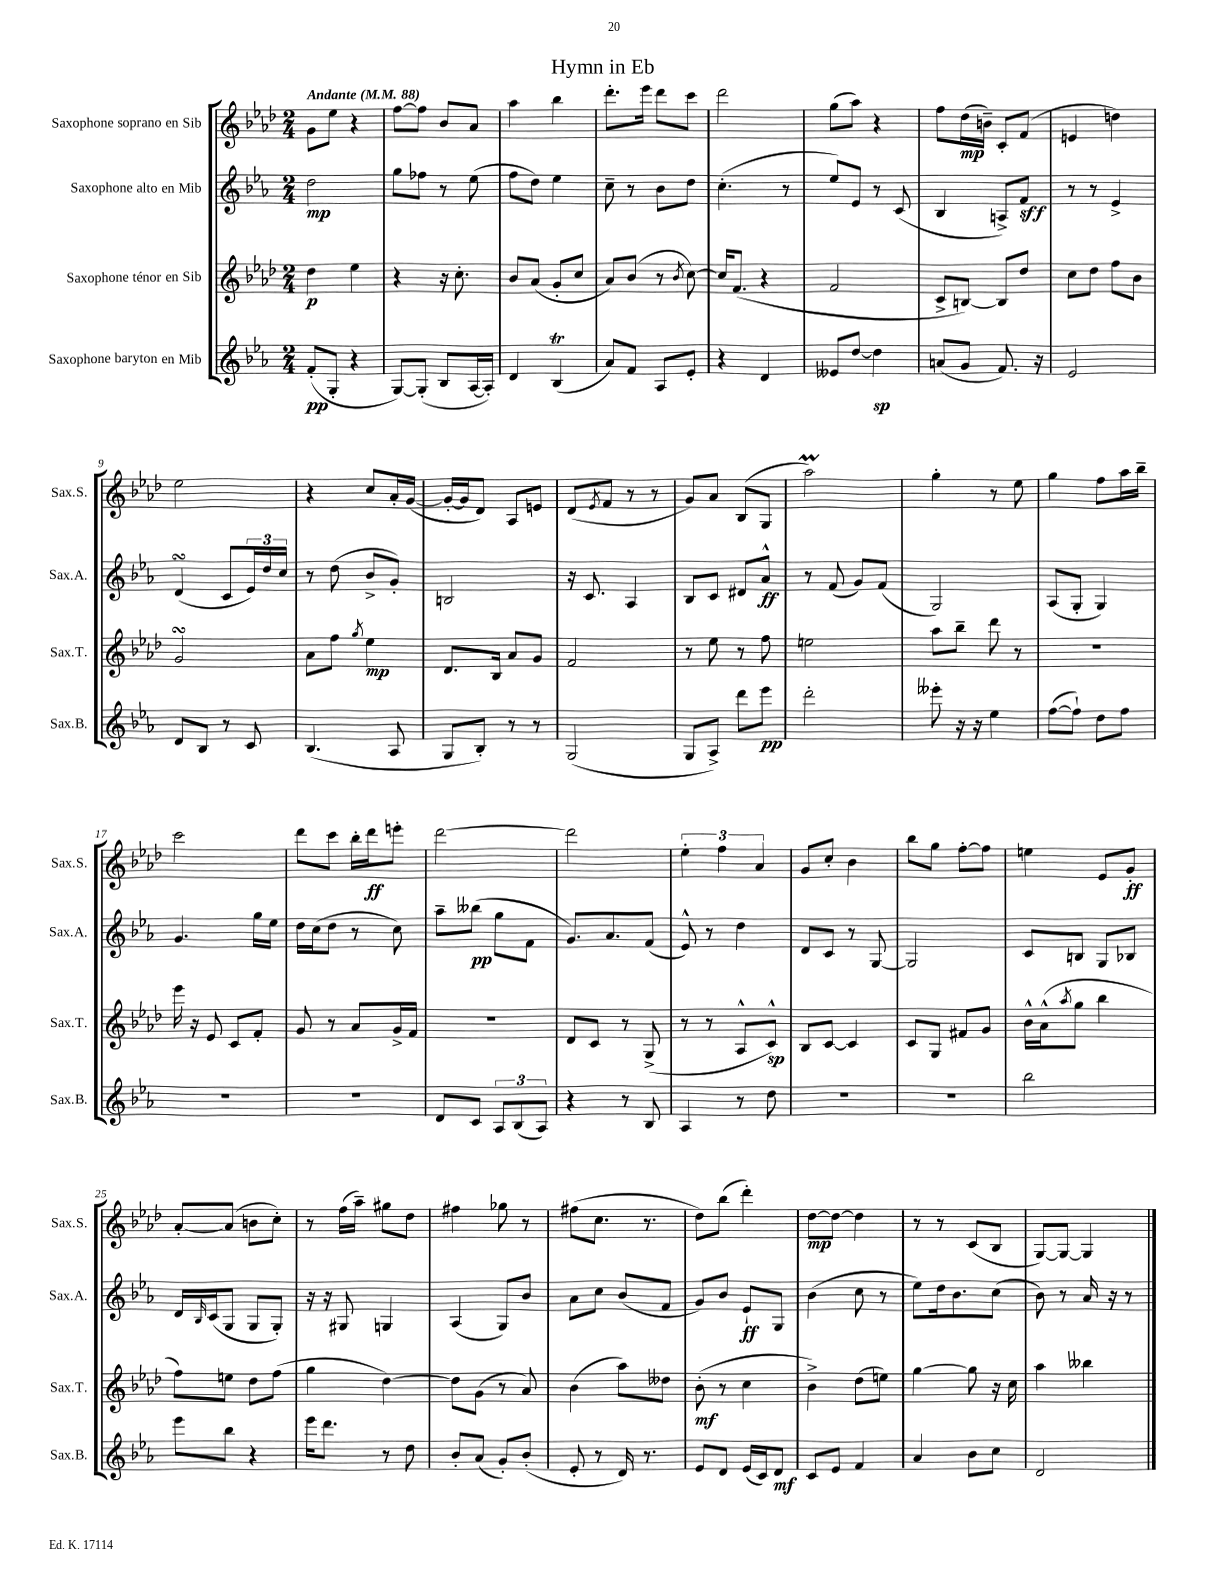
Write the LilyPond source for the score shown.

\header { title = "Hymn in Eb" }
<<
\new StaffGroup <<
\new Staff = "s0" \with { instrumentName = "Saxophone soprano en Sib" shortInstrumentName = "Sax.S." } {
    \clef treble \key aes \major \numericTimeSignature \time 2/4 \tempo "Andante" 4 = 88
    g'8 ees''8 r4 |
    f''8~ f''8 bes'8 aes'8 |
    aes''4 bes''4 |
    des'''8.-. ees'''16 des'''8 c'''8 |
    des'''2 |
    g''8( aes''8) r4 |
    f''8 des''16\mp( b'16--) c'8-. f'8( |
    e'4 d''4) |
    ees''2 |
    r4 c''8 aes'16-. g'16~( |
    g'16~-. g'16 des'8) aes8 e'8 |
    des'8( \acciaccatura { ees'8 } f'8 r8 r8 |
    g'8) aes'8 bes8( g8 |
    aes''2\prall) |
    g''4-. r8 ees''8 |
    g''4 f''8 aes''16 bes''16-- |
    c'''2 |
    des'''8 c'''8 bes''16-. des'''16\ff e'''8-. |
    des'''2~ |
    des'''2 |
    \tuplet 3/2 { ees''4-. f''4 aes'4 } |
    g'8 c''8-. bes'4 |
    bes''8 g''8 f''8~-. f''8 |
    e''4 ees'8 g'8-.\ff |
    aes'8~-. aes'8( b'8 c''8-.) |
    r8 f''16( aes''16--) gis''8 des''8 |
    fis''4 ges''8 r8 |
    fis''8( c''8. r8. |
    des''8) bes''8( des'''4-.) |
    des''8~\mp des''8~ des''4 |
    r8 r8 c'8( bes8 |
    g8~) g8~ g4 \bar "|." |
}
\new Staff = "s1" \with { instrumentName = "Saxophone alto en Mib" shortInstrumentName = "Sax.A." } {
    \clef treble \key ees \major \numericTimeSignature \time 2/4
    d''2\mp |
    g''8 fes''8 r8 ees''8( |
    f''8 d''8) ees''4 |
    c''8-- r8 bes'8 d''8 |
    c''4.-.( r8 |
    ees''8) ees'8 r8 c'8( |
    bes4 a8->) f'8\sff |
    r8 r8 ees'4-> |
    d'4\turn( c'8 \tuplet 3/2 { ees'16) d''16 c''16 } |
    r8 d''8( bes'8-> g'8-.) |
    b2 |
    r16 c'8. aes4 |
    bes8 c'8 dis'8 aes'8-^\ff |
    r8 f'8( g'8) f'8( |
    g2) |
    aes8( g8-. g4) |
    g'4. g''16 ees''16 |
    d''16 c''16( d''8 r8 c''8) |
    aes''8-- beses''8\pp( g''8 f'8 |
    g'8.) aes'8. f'8( |
    ees'8-^) r8 d''4 |
    d'8 c'8 r8 g8~ |
    g2 |
    c'8 b8 g8 bes8 |
    d'16 \grace { bes16 } c'16( g8 g8 g8-.) |
    r16 r16 gis8 g4 |
    aes4( g8) bes'8 |
    aes'8 c''8 bes'8( f'8 |
    g'8) bes'8 ees'8-!\ff g8 |
    bes'4( c''8 r8 |
    ees''8) d''16 bes'8. c''8( |
    bes'8) r8 aes'16 r16 r8 \bar "|." |
}
\new Staff = "s2" \with { instrumentName = "Saxophone ténor en Sib" shortInstrumentName = "Sax.T." } {
    \clef treble \key aes \major \numericTimeSignature \time 2/4
    des''4\p ees''4 |
    r4 r16 c''8.-. |
    bes'8 aes'8( g'8-. c''8 |
    aes'8) bes'8( r8 \acciaccatura { bes'8 } c''8~) |
    c''16 f'8.( r4 |
    f'2 |
    c'8-> b8~) b8 des''8 |
    c''8 des''8 f''8 bes'8 |
    g'2\turn |
    aes'8 f''8 \acciaccatura { g''8 } ees''4\mp |
    des'8. bes16 aes'8 g'8 |
    f'2 |
    r8 ees''8 r8 f''8 |
    e''2 |
    aes''8 bes''8-- des'''8 r8 |
    R2 |
    ees'''16 r16 ees'8 c'8 f'8-. |
    g'8 r8 aes'8 g'16-> f'16 |
    R2 |
    des'8 c'8 r8 g8->( |
    r8 r8 aes8-^ c'8-^\sp) |
    bes8 c'8~ c'4 |
    c'8 g8 fis'8 g'8 |
    bes'16-^ aes'16-^( \acciaccatura { aes''8 } g''8 bes''4 |
    f''8) e''8 des''8 f''8( |
    g''4 des''4~) |
    des''8 g'8( r8 aes'8) |
    bes'4( aes''8) deses''8 |
    bes'8-.\mf( r8 c''4 |
    bes'4->) des''8( e''8) |
    g''4~ g''8 r16 c''16 |
    aes''4 beses''4 \bar "|." |
}
\new Staff = "s3" \with { instrumentName = "Saxophone baryton en Mib" shortInstrumentName = "Sax.B." } {
    \clef treble \key ees \major \numericTimeSignature \time 2/4
    f'8-.\pp( g8-. r4 |
    g8~) g8-.( bes8 aes16~ aes16-.) |
    d'4 bes4\trill( |
    aes'8) f'8 aes8 ees'8-. |
    r4 d'4 |
    eeses'8 d''8~ d''4\sp |
    a'8( g'8 f'8.) r16 |
    ees'2 |
    d'8 bes8 r8 c'8 |
    bes4.( aes8 |
    g8 bes8-.) r8 r8 |
    g2( |
    g8 aes8->) d'''8 ees'''8\pp |
    d'''2-. |
    eeses'''8-. r16 r16 ees''4 |
    f''8~( f''8-!) d''8 f''8 |
    R2 |
    R2 |
    d'8 c'8 \tuplet 3/2 { aes8 bes8( aes8) } |
    r4 r8 bes8 |
    aes4 r8 d''8 |
    R2 |
    R2 |
    bes''2 |
    ees'''8 bes''8 r4 |
    ees'''16 d'''8. r8 d''8 |
    bes'8-. aes'8( g'8-.) bes'8-.( |
    ees'8-. r8 d'16) r8. |
    ees'8 d'8 ees'16( c'16) d'8\mf |
    c'8 ees'8 f'4 |
    aes'4 bes'8 c''8 |
    d'2 \bar "|." |
}
>>
>>
